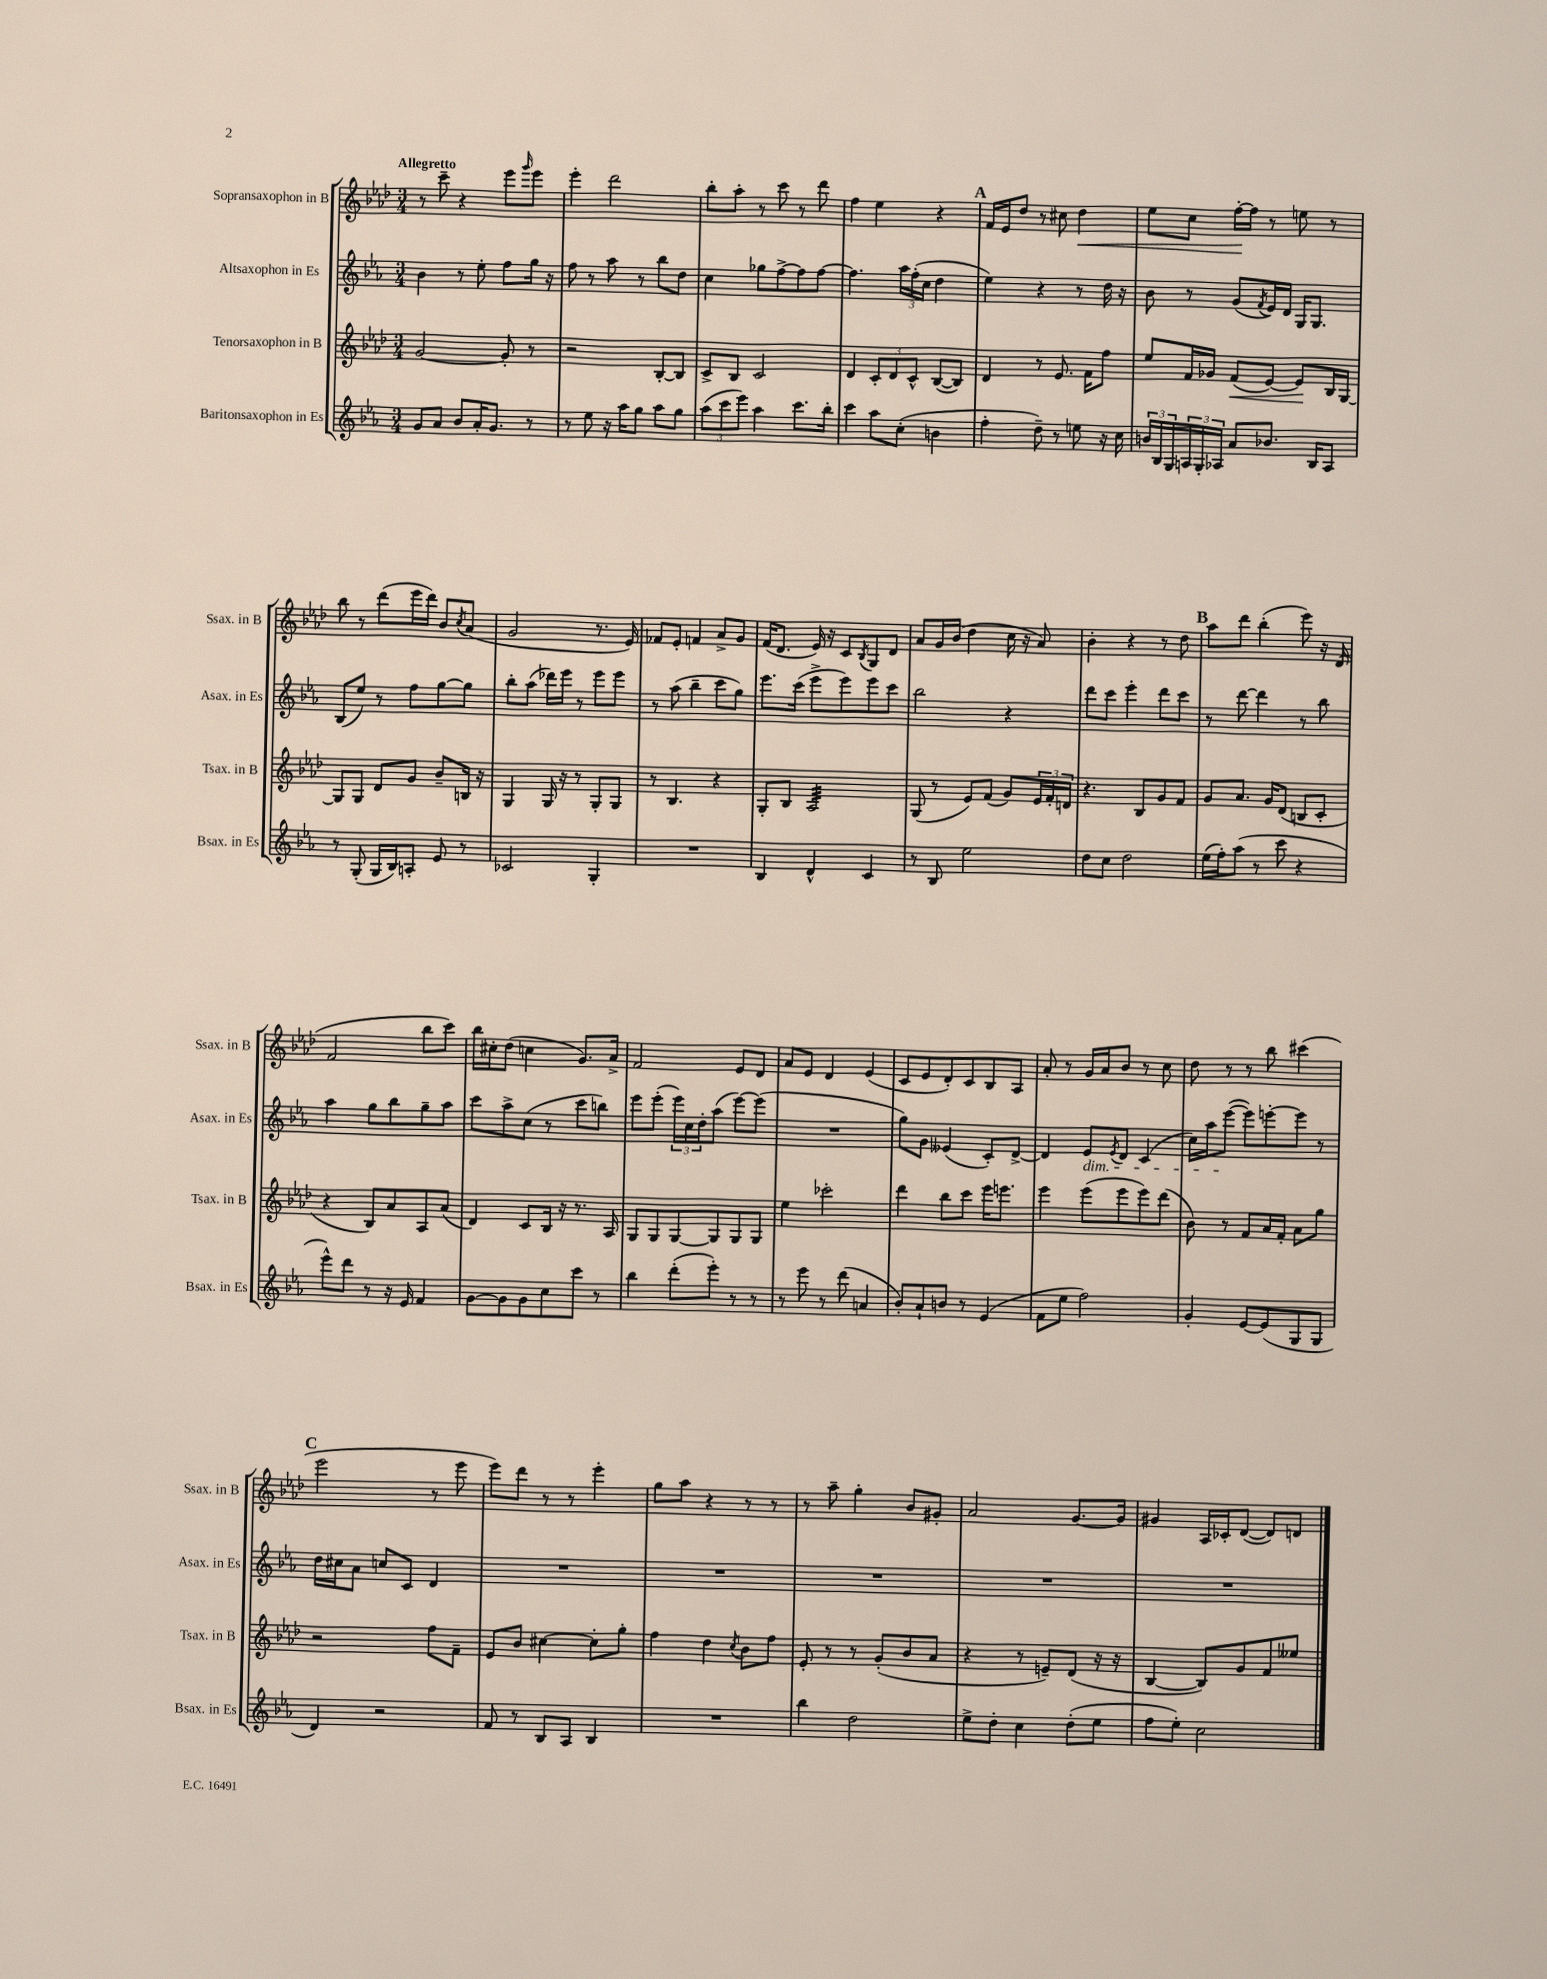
<<
\new StaffGroup <<
\new Staff = "s0" \with { instrumentName = "Sopransaxophon in B" shortInstrumentName = "Ssax. in B" } {
    \clef treble \key aes \major \numericTimeSignature \time 3/4 \tempo "Allegretto"
    r8 c'''8-- r4 ees'''8 \grace { g'''16 } ees'''8 |
    ees'''4-. des'''2 |
    bes''8-. aes''8-. r8 c'''8 r8 des'''8 |
    f''4 ees''4 r4 |
    \mark \markup { \bold "A" } f'16 ees'16 des''8 r8 cis''8 des''4\< |
    ees''8 c''8 f''16~-.\! f''16 r8 e''8 r8 |
    bes''8 r8 des'''8( ees'''16 des'''16) bes'8 \acciaccatura { c''8 } aes'8( |
    g'2 r8. ees'16) |
    fes'8 ees'8-. f'4 aes'8-> g'8 |
    f'16( des'8. ees'16) r16 c'8 \acciaccatura { bes8 } g8 des'8 |
    aes'8 g'16 bes'16( des''4 c''16 r16 aes'8) |
    bes'4-. r4 r8 des''8 |
    \mark \markup { \bold "B" } aes''8 des'''8 bes''4-.( ees'''8) r16 des'16( |
    f'2 bes''8 c'''8) |
    bes''16 cis''16-. des''8( c''4 g'8.) aes'16-> |
    f'2 ees'8 des'8 |
    aes'8 ees'8 des'4 ees'4( |
    c'8 ees'8 des'8-.) c'8 bes8 aes8 |
    aes'8-. r8 g'16 aes'16 bes'8 r8 c''8 |
    des''8 r8 r8 bes''8 cis'''4( |
    \mark \markup { \bold "C" } ees'''2 r8 ees'''8 |
    ees'''8) des'''8 r8 r8 ees'''4-. |
    g''8 aes''8 r4 r8 r8 |
    r8 aes''8-- g''4-. bes'8 gis'8-. |
    aes'2 g'8.~ g'16 |
    gis'4 aes16 ces'16-. des'8~( des'8) d'8 \bar "|." |
}
\new Staff = "s1" \with { instrumentName = "Altsaxophon in Es" shortInstrumentName = "Asax. in Es" } {
    \clef treble \key ees \major \numericTimeSignature \time 3/4
    bes'4 r8 ees''8-. f''8 g''16 r16 |
    f''8 r8 aes''8 r8 bes''8 d''8 |
    c''4 ges''8 f''8~-> f''8 f''8~ |
    f''4. \tuplet 3/2 { aes''16 f''16-.( c''16 } d''4 |
    \mark \markup { \bold "A" } ees''4) r4 r8 d''16 r16 |
    bes'8 r8 g'8( \acciaccatura { f'8 } ees'16) d'16 g16 g8. |
    bes8( ees''8) r8 f''8 g''8~ g''8 |
    bes''8-. aes''8( des'''16) ees'''16 r8 ees'''8 ees'''8 |
    r8 aes''8( bes''4-- c'''8 g''8) |
    ees'''8. c'''16( ees'''8-> ees'''8) ees'''8 c'''8 |
    bes''2 r4 |
    d'''8 c'''8 ees'''4-. d'''8 c'''8 |
    \mark \markup { \bold "B" } r8 d'''8~ d'''4 r8 bes''8 |
    aes''4 g''8 bes''8 g''8-- aes''8 |
    c'''8 aes''8-> c''8( r8 c'''8 b''8) |
    ees'''8 ees'''8-.( \tuplet 3/2 { ees'''16) c''16 d''16-. } aes''8( ees'''8~) ees'''8( |
    R2. |
    g''8) g'8 eeses'4( c'8-.) d'8~-> |
    d'4 ees'8\dim \acciaccatura { ees'8 } d'8 c'4( |
    c''16) aes''16 ees'''8~\!( ees'''8) e'''8~-. e'''8 r8 |
    \mark \markup { \bold "C" } d''16 cis''16 aes'8 c''8 c'8 d'4 |
    R2. |
    R2. |
    R2. |
    R2. |
    R2. \bar "|." |
}
\new Staff = "s2" \with { instrumentName = "Tenorsaxophon in B" shortInstrumentName = "Tsax. in B" } {
    \clef treble \key aes \major \numericTimeSignature \time 3/4
    g'2~ g'8-. r8 |
    r2 bes8~-. bes8 |
    c'8-> bes8 c'2 |
    des'4 \tuplet 3/2 { c'8-. des'8 c'8-^ } bes8~( bes8) |
    \mark \markup { \bold "A" } des'4 r8 ees'8. f'16 f''8 |
    ees''8 f'16 ges'16 f'8\<( ees'8~) ees'8\! bes16 g16~ |
    g8 g8 des'8 g'8 bes'8-- b16 r16 |
    g4 g16 r16 r8 g8-. g8 |
    r8 bes4. r4 |
    g8-. bes8 aes2:32 |
    g8( r8 ees'8) f'8( g'8) \tuplet 3/2 { ees'16 f'16-. d'16 } |
    r4. bes8 g'8 f'8 |
    \mark \markup { \bold "B" } g'8 aes'8. g'16 des'8( b8 c'8-. |
    r4 bes8) aes'8 aes8 aes'8( |
    des'4) c'8 bes16 r16 r8. aes16 |
    g8 g8 g8~ g8 g8 g8 |
    ees''4 ces'''2-. |
    des'''4 bes''8 c'''8 ees'''16 e'''8. |
    ees'''4 ees'''8( ees'''8 ees'''8) des'''8( |
    bes'8) r8 f'8 aes'16 f'16-. aes'8 g''8 |
    \mark \markup { \bold "C" } r2 f''8 f'8-- |
    ees'8 bes'8 cis''4~ cis''8-. g''8-. |
    f''4 des''4 \acciaccatura { c''8 } bes'8 f''8 |
    ees'8-. r8 r8 g'8-.( bes'8 aes'8 |
    r4 r8 e'8--) des'8( r16 r16 |
    bes4~ bes8) g'8 f'8 eeses''8 \bar "|." |
}
\new Staff = "s3" \with { instrumentName = "Baritonsaxophon in Es" shortInstrumentName = "Bsax. in Es" } {
    \clef treble \key ees \major \numericTimeSignature \time 3/4
    g'8 aes'8 bes'8 aes'16-. g'8. r8 |
    r8 ees''8 r16 aes''16 g''8 aes''8 g''8 |
    \tuplet 3/2 { aes''8( c'''8 ees'''8) } aes''4 c'''8. bes''16-. |
    c'''4 aes''8 c''8-.( b'4 |
    \mark \markup { \bold "A" } f''4-. d''8--) r8 e''8 r16 c''16 |
    \tuplet 3/2 { b'16 bes16 g16 } \tuplet 3/2 { a16 g16-. aes16 } aes'8 bes'8. bes16 aes8 |
    r8 g8-.( g16 bes16) a8-. ees'8 r8 |
    ces'2 g4-. |
    R2. |
    bes4 d'4-^ c'4 |
    r8 bes8 ees''2 |
    d''8 c''8 d''2 |
    \mark \markup { \bold "B" } ees''16( f''16-.) aes''8( r8 c'''8 r4 |
    ees'''8-^) d'''8 r8 r16 ees'16 f'4 |
    g'8~ g'8 g'8 c''8 c'''8 r8 |
    bes''4 d'''8-.( ees'''8-.) r8 r8 |
    r8 ees'''8 r8 d'''8( a'4 |
    bes'8-.) aes'8-! b'8 r8 ees'4( |
    f'8 ees''8 f''2) |
    g'4-. ees'8~ ees'8( g8 g8 |
    \mark \markup { \bold "C" } d'4) r2 |
    f'8 r8 bes8 aes8 bes4 |
    R2. |
    bes''4 d''2 |
    ees''8-> d''8-. c''4 d''8-.( ees''8 |
    f''8 ees''8-.) c''2 \bar "|." |
}
>>
>>
\layout { \context { \Score \remove "Bar_number_engraver" } }
